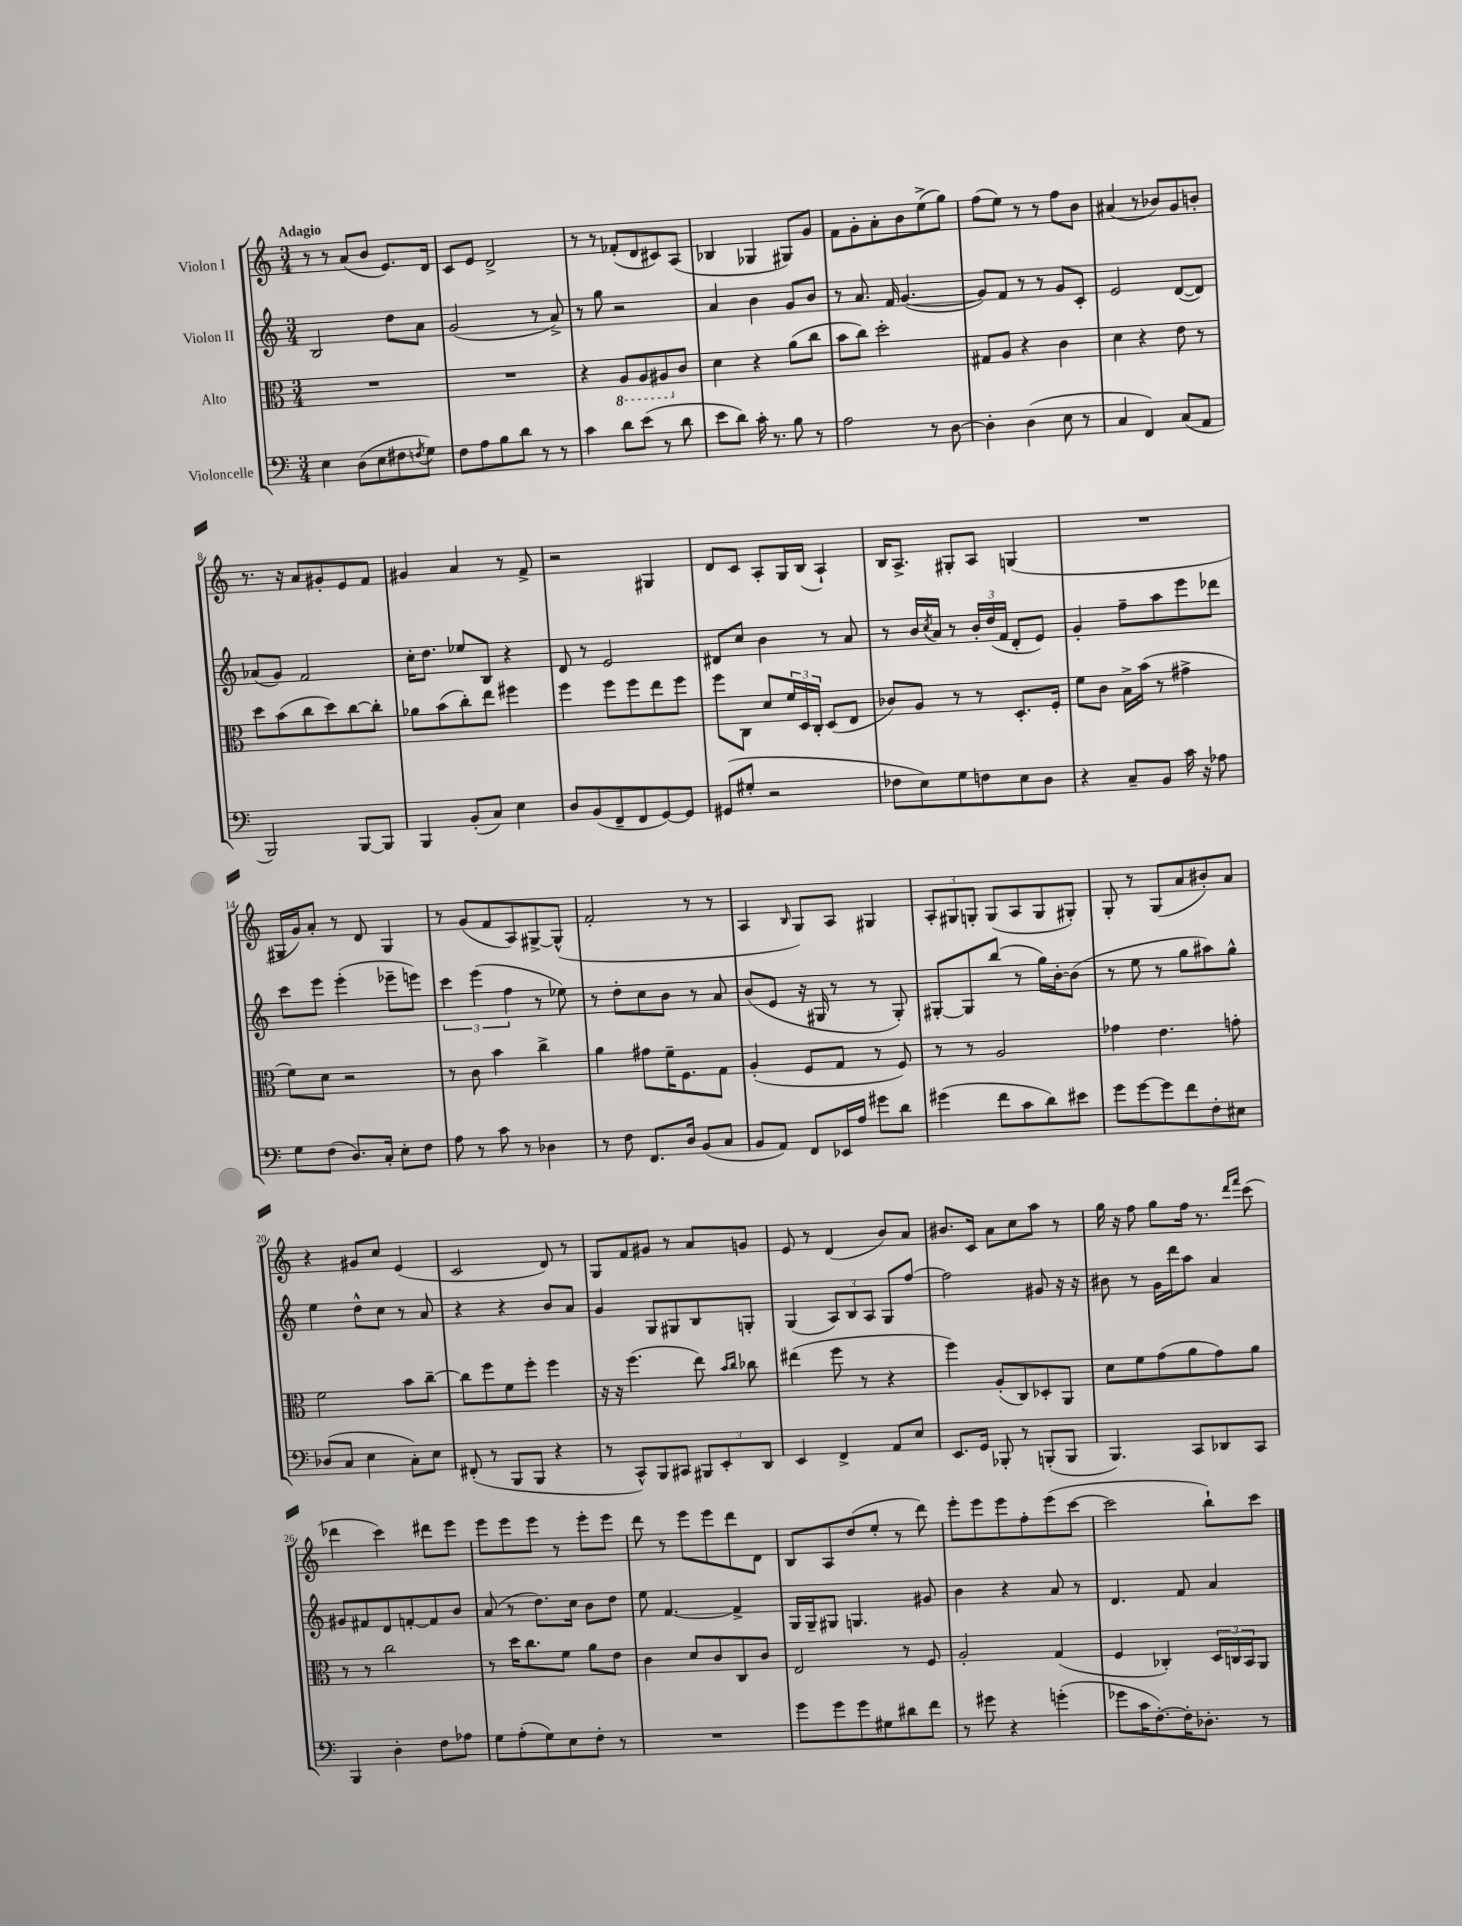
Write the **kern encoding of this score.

**kern	**kern	**kern	**kern
*staff4	*staff3	*staff2	*staff1
*clefF4	*clefC3	*clefG2	*clefG2
*k[]	*k[]	*k[]	*k[]
*M3/4	*M3/4	*M3/4	*M3/4
4E\	2.r	2B/	8r
.	.	.	8r
(8D\L	.	.	(8a/L
8E\	.	.	8b/J
8F#\	.	8dd\L	8.e/L)
8qF/	.	.	.
8G\J)	.	8a\J	.
.	.	.	16d/Jk
=	=	=	=
8F\L	2.r	(2g/	8c/L
8A\	.	.	8e/J
8B\	.	.	2d^/
8d\J	.	.	.
8r	.	8r	.
8r	.	8a^/)	.
=	=	=	=
4c\	4r	8r	8r
.	.	8gg\	8r
8d\L	8AA/L	2r	(8f-'/L
(8e\J	8AA/	.	8d/
8r	8AA#/	.	8c#/)
8d\	8c/J	.	(8A/J
=	=	=	=
8e\L	4d\	4a/	4B-/
8d\J)	.	.	.
16c'\	4r	4b\	4G-/
8.r	.	.	.
8B\	(8a\L	8g/L	8G#/L)
8r	8cc\J	8b/J	8g/J
=	=	=	=
2A\	8b\L	8r	8f\L
.	8cc\J)	8.a/	8g'\
.	2dd'\	.	8a'\
.	.	16f/	.
.	.	([4.g/	8b\
8r	.	.	(8ee^\
[8D\	.	.	8gg\J)
=	=	=	=
4D'\]	8G#/L	8g/]L)	(8ff\L
.	8A/J	8f/J	8ee\J)
(4D\	4r	8r	8r
.	.	8r	8r
8E\	4c\	8g/L	8ff\L
8r	.	8c'/J	8b\J
=	=	=	=
4C/	4d\	2e/	(4a#/
4FF/)	4r	.	8r
.	.	.	8b-/L)
(8C/L	8e\	([8d/L	8g/
8AA/J	8r	8d/]J)	8b'/J
=	=	=	=
2BBB/)	8dd\L	(8a-/L	8.r
.	(8b\	8g/J)	.
.	.	.	16r
.	8cc\	2f/	8a/L
.	8dd\)	.	8g#'/
[8BBB/L	[8cc\	.	8e/
8BBB/]J	8cc'\]J	.	8f/J
=	=	=	=
4BBB/	8a-\L	16cc'\LK	4g#/
.	.	8.dd\J	.
.	(8b\	.	.
(8BB'/L	8cc'\)	8ee-/L	4a/
8C/J)	8ee\J	8B/J	.
4E\	4ff#\	4r	8r
.	.	.	8f^/
=	=	=	=
8D/L	4ff\	8d/	2r
(8BB/	.	8r	.
8FF~/	8ff\L	2e/	.
8FF/	8ff\	.	.
[8GG/)	8ee\	.	4G#/
8GG/]J	8ff\J	.	.
=	=	=	=
(8GG#/L	8ff\L	8d#/L	8d/L
8G#'/J	8C\J	8cc/J	8c/J
2r	8d/L	4b\	8A'/L
.	24f/L	.	16G/L
.	24D/	.	.
.	.	.	(16B/JJ
.	24C'/JJ	.	.
.	(8D/L	8r	4A`/)
.	8E/J	8a/	.
=	=	=	=
8F-\L	8c-/L)	8r	16B/LK
.	.	.	8.A^/J
8E\)	8A/J	16b/LL	.
.	.	8qcc/	.
.	.	16a/JJ	.
8G\	8r	8r	8G#'/L
8F\	8r	24b'/LL	8A/J
.	.	(24dd/	.
.	.	24f/JJ	.
8E\	8.D'/L	8d'/L	(4G/
8D\J	.	8e/J)	.
.	16F'/Jk	.	.
=	=	=	=
4r	8f\L	4g'/	2.r
.	8c\J	.	.
8C~/L	16B^\LL	8ff~\L	.
.	(16b\JJ	.	.
8BB/J	8r	8aa\	.
16c\	4g#^\	8eee\	.
16r	.	.	.
8A-\	.	8ddd-\J	.
=	=	=	=
8G\L	8f\L)	8ccc\L	16G#/LL
.	.	.	16g/J)
(8F\J	8d\J	8eee\J	8a'/J
8.D/L)	2r	(4eee'\	8r
.	.	.	8d/
16C'/Jk	.	.	.
8E'\L	.	8eee-~\L	4G#/
8F\J	.	8eee\J)	.
=	=	=	=
8A\	8r	6ccc\	8r
8r	8c\	.	(8g/L
.	.	(6eee\	.
8c\	4b\	.	8f/
.	.	6ff\	.
8r	.	.	8A/)
4D-\	4cc^\	8r	[8G#^/
.	.	8ee-\)	(8G#^^/]J
=	=	=	=
8r	4a\	8r	2f'/
8F\	.	8dd'\L	.
8.FF/L	8g#\L	8cc\	.
.	16f~\K	8b\J	.
16D/Jk	8.F\	.	.
(8BB/L	.	8r	8r
8C/J	8G\J	8a/	8r
=	=	=	=
8BB/L	(4A'/	(8b/L	4A/
8AA/J)	.	8e/J	.
.	.	.	16qqB/
8FF/L	8F/L	16r	8G/L)
.	.	16G#/	.
16EE-/L	8G/J	8r	8A/J
16A/JJ	.	.	.
8g#\L	8r	8r	4G#/
8d\J	8F/)	8G#'/)	.
=	=	=	=
(4g#\	8r	[8G#'/L	12A'/L
.	.	.	12G#/
.	8r	8G#/]	.
.	.	.	12G'/J
8f\L	2A/	(8bb/J	(8G/L
8c\	.	8r	8A/
8d\)	.	16gg\LL)	8G/
.	.	[16b'\J	.
8e#\J	.	(8b\]J	8G#'/J)
=	=	=	=
8g\L	4g-\	8r	8G'/
[8g\	.	8ee\	8r
8g\]	4.e\	8r	(8G/L
8f\	.	8gg\L	8a/
8F'\	.	8aa#\)	8b#'/)
8E#\J	8g'\	8gg^^\J	8a/J
=	=	=	=
(8D-/L	2f\	4ee\	4r
8C/J	.	.	.
4E\	.	8dd^^\L	8g#/L
.	.	8cc\J	8cc/J
8C'\L)	8b\L	8r	(4e/
8E\J	[8cc~\J	8a/	.
=	=	=	=
(8FF#'/	8cc\]L	4r	2c/
8r	8ff\	.	.
8BBB/L	8f\	4r	.
8BBB/J	8ff'\J	.	.
4r	4ff\	8b/L	8d/)
.	.	8a/J	8r
=	=	=	=
8r	16r	4g/	8G/L
.	16r	.	.
8CC^^/L)	(4.ff\	.	8f/
8BBB/	.	8G/L	8g#/J
8CC#/J	.	8G#/	8r
12BBB#/L	8ee\)	8B/	8a/L
12EE'/	.	.	.
.	16qqb/LL	.	.
.	16qqcc/JJ	.	.
.	8cc-\	8G'/J	8g/J
12DD/J	.	.	.
=	=	=	=
4EE/	(4ee#\	(4G/	8e/
.	.	.	8r
4FF^/	8ff\	12A/L)	(4d/
.	.	12B/	.
.	8r	.	.
.	.	12A/J	.
8AA/L	4r	8G/L	8b/L)
8E/J	.	[8ff/J	8a/J
=	=	=	=
8.EE/L	4ff\)	2ff\]	8.b#/L
16GG/Jk	.	.	16c/Jk
8BBB-'/	(8A'/L	.	8a\L
8r	8C/)	.	8cc\
(8BBB'/L	8D-'/	8g#/	8aa\J
8BBB/J	8AA/J	16r	8r
.	.	16r	.
=	=	=	=
4.BBB/)	8d\L	8b#\	16gg\
.	.	.	16r
.	8f\	8r	8ff\
.	(8g\	16g\LL	8gg\L
.	.	16ddd\J	.
8CC/L	8a\	8aa\J	16ff\Jk
.	.	.	8.r
8DD-/	8g\)	4a/	.
.	.	.	16qqddd/LL
.	.	.	16qqfff/JJ
8CC/J	8a\J	.	(8ccc\
=	=	=	=
4BBB/	8r	8g#/L	4ddd-\
.	8r	8f#/	.
4D'\	2cc\	8d/	4ccc\)
.	.	[8f'/	.
8F\L	.	8f/]	8ddd#\L
8A-\J	.	8b/J	8eee\J
=	=	=	=
8G\L	8r	(8a/	8eee\L
(8A'\	16dd\LK	8r	8eee\
.	8.cc\	.	.
8G\)	.	8.dd\L)	8eee\J
8E\	8f\J	.	8r
.	.	16cc\Jk	.
8F'\J	8a\L	8b\L	8eee'\L
8r	8e\J	8dd\J	8eee\J
=	=	=	=
2.r	4c\	8ee\	8ddd\
.	.	[4.f/	8r
.	8d/L	.	8eee\L
.	8c/	.	8eee\
.	8C/	4f^/]	8ddd\
.	8c/J	.	8d\J
=	=	=	=
8g\L	2E/	16G/LL	8B/L
.	.	16G~/J	.
8g\	.	8G#/J	8A/
8g\	.	4.G/	(8dd/
8G#\	.	.	8ee'/J
8d#\	8r	.	8r
8f\J	8F/	8g#/	8ddd\)
=	=	=	=
8r	2A'/	4b\	8eee'\L
8g#\	.	.	8eee\
4r	.	4r	8eee\
.	.	.	8ff'\
(4g'\	(4G/	8a/	(8eee\
.	.	8r	[8ccc\J
=	=	=	=
8g-\L	4F/	4.d/	2ccc\]
16c\K	.	.	.
[8.F'\)	.	.	.
.	4C-'/)	.	.
16F'\]K	.	8f/	.
8.D-'\J	.	.	.
.	24D/LL	4a/	8bb`\L)
.	24C/	.	.
.	24BB/J	.	.
8r	8AA/J	.	8ccc\J
==	==	==	==
*-	*-	*-	*-
